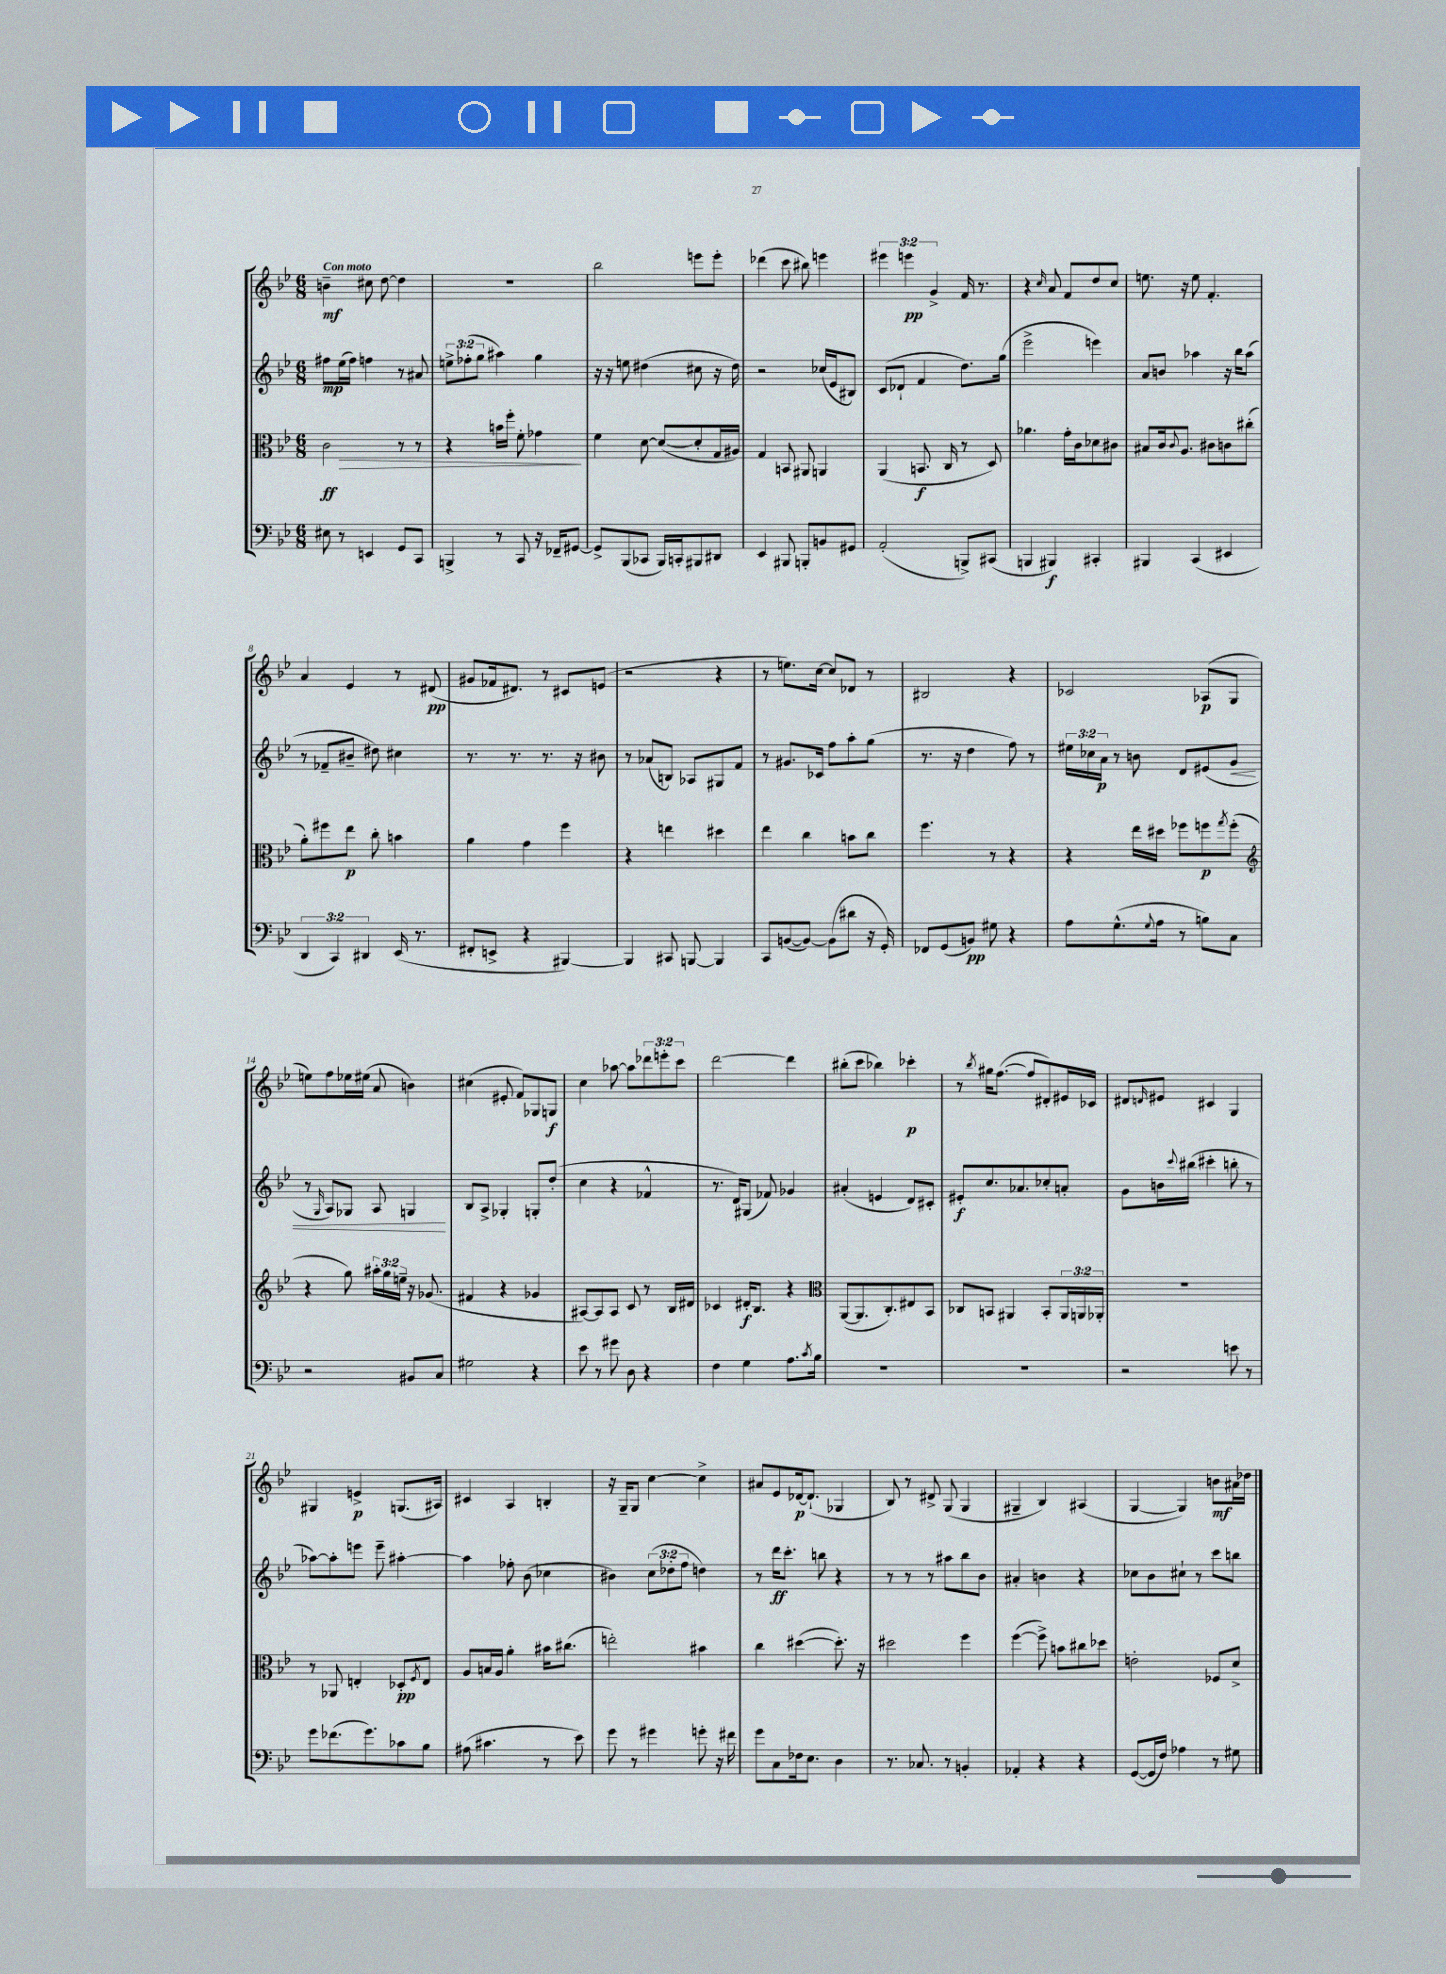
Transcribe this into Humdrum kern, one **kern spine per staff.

**kern	**dynam	**kern	**dynam	**kern	**dynam	**kern	**dynam
*part4	*part4	*part3	*part3	*part2	*part2	*part1	*part1
*staff4	*staff4	*staff3	*staff3	*staff2	*staff2	*staff1	*staff1
*clefF4	*	*clefC3	*	*clefG2	*	*clefG2	*
*k[b-e-]	*	*k[b-e-]	*	*k[b-e-]	*	*k[b-e-]	*
*M6/8	*	*M6/8	*	*M6/8	*	*M6/8	*
=1	=1	=1	=1	=1	=1	=1	=1
!	!	!	!	!	!	!LO:TX:a:B:t=Con moto	!
!	!	!	!LO:HP:b	!	!	!	!
8E#X\	.	2c\	> ff	8ff#X\L	mp	4bn~\	mf
8r	.	.	.	(16ee-\L	.	.	.
.	.	.	.	16ff#\JJ)	.	.	.
4EEn/	.	.	.	4ffn\	.	8cc#X\	.
.	.	.	.	.	.	[8dd\	.
8GG/L	.	8r	.	8r	.	4dd\]	.
8CC/J	.	8r	.	8a#X/	.	.	.
=2	=2	=2	=2	=2	=2	=2	=2
4BBBn^/	.	4r	.	12een^\L	.	2.r	.
.	.	.	.	(12ff-X'\	.	.	.
.	.	.	.	12gg\J	.	.	.
8r	.	16bn\LL	.	4aa#X\)	.	.	.
.	.	16ff'\JJ	.	.	.	.	.
8CC/	.	8f'\	.	.	.	.	.
16r	.	4g-X\	.	4gg\	.	.	.
16FF-X~/KL	.	.	.	.	.	.	.
[8GG#X/J	.	.	.	.	.	.	.
.	.	.	]	.	.	.	.
=3	=3	=3	=3	=3	=3	=3	=3
8GG#^/L]	.	4f\	.	16r	.	2bb-\	.
.	.	.	.	16r	.	.	.
(8BBB-/	.	.	.	8een\	.	.	.
8CC-X/J	.	[8d\	.	(4dd#X\	.	.	.
16BBB-/LL)	.	(8d/L_	.	.	.	.	.
16CCn'/J	.	.	.	.	.	.	.
8BBB#X/	.	8d'/]	.	8cc#X\	.	8eeen\L	.
8DD#X/J	.	16G/L	.	16r	.	8eee'\J	.
.	.	16A#X/JJ)	.	16dd#\)	.	.	.
=4	=4	=4	=4	=4	=4	=4	=4
4EE-/	.	4G/	.	2r	.	(4ddd-X\	.
8BBB#X/	.	8BBn/	.	.	.	8ccc\	.
8BBBn'/L	.	8AA#X/	.	.	.	8bb#X\)	.
8BBn/	.	4AAn/	.	(16cc-X/LL	.	4eeen\	.
.	.	.	.	16e-/J	.	.	.
8GG#X/J	.	.	.	8B#X/J)	.	.	.
=5	=5	=5	=5	=5	=5	=5	=5
(2AA'/	.	(4AA/	.	(8c/L	.	6eee#X\	.
.	.	.	.	8d-X`/J	.	.	.
.	.	.	.	.	.	6eeen\	pp
.	.	8.BBn/	f	4f/	.	.	.
.	.	.	.	.	.	6g^/	.
.	.	16C/	.	.	.	.	.
8BBBn^/L)	.	8r	.	8.dd\L)	.	16f/	.
.	.	.	.	.	.	8.r	.
(8CC#X/J	.	8D/)	.	.	.	.	.
.	.	.	.	(16gg\Jk	.	.	.
=6	=6	=6	=6	=6	=6	=6	=6
4BBBn/	.	4.a-X\	.	2eee-^\	.	4r	.
.	.	.	.	.	.	16qqcc/	.
4BBB#X/)	f	.	.	.	.	8a/	.
.	.	16g'\LL	.	.	.	8f/L	.
.	.	16c\J	.	.	.	.	.
4CC#X'/	.	8d-X\	.	4eeen\)	.	8dd/	.
.	.	8c#X\J	.	.	.	8cc/J	.
=7	=7	=7	=7	=7	=7	=7	=7
4BBB#X/	.	8B#X/L	.	8a/L	.	8.een\	.
.	.	16c/k	.	8bn/J	.	.	.
.	.	8qqc/	.	.	.	.	.
.	.	8.A/J	.	.	.	16r	.
(4CC/	.	.	.	4aa-X\	.	8ee\	.
.	.	8c#X\L	.	.	.	4.f'/	.
4EE#X/	.	8cn\	.	16r	.	.	.
.	.	.	.	16bb-\KL	.	.	.
.	.	(8cc#X'\J	.	(8aa-\J	.	.	.
!!LO:LB:g=z
=8	=8	=8	=8	=8	=8	=8	=8
6DD/	.	8a'\L)	.	8r	.	4a/	.
.	.	8ff#X\	.	8f-X~/L	.	.	.
6CC/)	.	.	.	.	.	.	.
.	.	8ee-\J	p	8b#X~/J	.	4e-/	.
6DD#X/	.	.	.	.	.	.	.
.	.	8cc'\	.	8dd#X\)	.	.	.
(16EE-/	.	4bn\	.	4cc#X\	.	8r	.
8.r	.	.	.	.	.	.	.
.	.	.	.	.	.	(8d#X/	pp
=9	=9	=9	=9	=9	=9	=9	=9
8FF#X'/L	.	4a\	.	8.r	.	8g#X/L	.
8EEn^/J	.	.	.	.	.	16f-X/k	.
.	.	.	.	8.r	.	8.d#X/J)	.
4r	.	4g\	.	.	.	.	.
.	.	.	.	8.r	.	8r	.
[4BBB#X/)	.	4ff\	.	.	.	8c#X/L	.
.	.	.	.	16r	.	.	.
.	.	.	.	8b#X\	.	(8en/J	.
=10	=10	=10	=10	=10	=10	=10	=10
4BBB#/]	.	4r	.	8r	.	2r	.
.	.	.	.	(8a-X/L	.	.	.
8CC#X/	.	4een\	.	8Bn/J)	.	.	.
[8BBBn/	.	.	.	8A-X/L	.	.	.
4BBB/]	.	4dd#X\	.	8G#X/	.	4r	.
.	.	.	.	8f/J	.	.	.
=11	=11	=11	=11	=11	=11	=11	=11
8CC/L	.	4ee-\	.	8r	.	8r	.
([8BBn/	.	.	.	8.g#X/L	.	8.een\L)	.
8BB/J_)	.	4cc\	.	.	.	.	.
.	.	.	.	16c-X/Jk	.	[16cc\Jk	.
(8BB\L]	.	.	.	8ff\L	.	8cc/L]	.
8d#X\J	.	8bn\L	.	8aa'\	.	8d-X/J	.
16r	.	8cc\J	.	(8gg\J	.	8r	.
16GG'/)	.	.	.	.	.	.	.
=12	=12	=12	=12	=12	=12	=12	=12
8FF-X/L	.	4.ff\	.	8.r	.	2B#X/	.
(8GG/	.	.	.	.	.	.	.
.	.	.	.	16r	.	.	.
8BBn/J)	pp	.	.	4dd\	.	.	.
8G#X\	.	8r	.	.	.	.	.
4r	.	4r	.	8ff\)	.	4r	.
.	.	.	.	8r	.	.	.
=13	=13	=13	=13	=13	=13	=13	=13
8A\L	.	4r	.	24ee#X\LL	.	2c-X/	.
.	.	.	.	24cc-X\	.	.	.
.	.	.	.	24a\JJ	p	.	.
(8.G^^\	.	.	.	8r	.	.	.
.	.	16ee-\LL	.	8bn\	.	.	.
8qqG/	.	.	.	.	.	.	.
16A\Jk	.	16dd#X\JJ	.	.	.	.	.
8r	.	8ff-X\L	.	8d/L	.	.	.
8Bn\L)	.	8ffn\	p	(8e#X/	.	(8A-X/L	p
.	.	8qgg/	.	.	.	.	.
!	!	!	!	!	!LO:HP:b	!	!
8C\J	.	(8ff'\J	.	8g/J	<	8G/J	.
!!LO:LB:g=z
=14	=14	=14	=14	=14	=14	=14	=14
*	*	*clefG2	*	*	*	*	*
2r	.	4r	.	8r	.	8een\L)	.
.	.	.	.	16qqG/	.	.	.
.	.	.	.	8A/L)	.	8ff\	.
.	.	8gg\)	.	8G-X/J	.	16ee-X\L	.
.	.	.	.	.	.	(16ee#X\JJ	.
.	.	24aa#X'\LL	.	8A/	.	8a/	.
.	.	24gg\	.	.	.	.	.
.	.	24een~\JJ	.	.	.	.	.
8BB#X/L	.	16r	.	4Gn/	.	4bn\)	.
.	.	(8.g-X/	.	.	.	.	.
8C/J	.	.	.	.	.	.	.
.	.	.	.	.	[	.	.
=15	=15	=15	=15	=15	=15	=15	=15
2G#X\	.	4f#X/	.	8B-/L	.	(4cc#X\	.
.	.	.	.	8A^/J	.	.	.
.	.	4r	.	4G-X'/	.	8e#X'/	.
.	.	.	.	.	.	8f/L)	.
4r	.	4g-X/	.	8Gn'/L	.	8G-X/	.
.	.	.	.	(8dd'/J	.	8Gn/J	f
=16	=16	=16	=16	=16	=16	=16	=16
8e-\	.	[8A#X/L)	.	4cc\	.	4cc\	.
8r	.	8A#/]	.	.	.	.	.
8g#X\	.	8A#/J	.	4r	.	[8aa-X\	.
8D\	.	8c/	.	.	.	8aa-\L]	.
4r	.	8r	.	4f-X^^/	.	12ddd-X\	.
.	.	.	.	.	.	12eeen'\	.
.	.	16B-/LL	.	.	.	.	.
.	.	.	.	.	.	12ccc\J	.
.	.	16d#X/JJ	.	.	.	.	.
=17	=17	=17	=17	=17	=17	=17	=17
4F\	.	4c-X/	.	8.r	.	[2ddd\	.
.	.	.	.	16d/KL)	.	.	.
4G\	.	16d#X'/KL	f	(8G#X/J	.	.	.
.	.	8.B-/J	.	.	.	.	.
.	.	.	.	8f-X/)	.	.	.
8.A\L	.	4r	.	4g-X/	.	4ddd\]	.
8qc/	.	.	.	.	.	.	.
16B-\Jk	.	.	.	.	.	.	.
=18	=18	=18	=18	=18	=18	=18	=18
*	*	*clefC3	*	*	*	*	*
2.r	.	([8AA/L	.	(4a#X'/	.	(8bb#X'\L	.
.	.	8.AA/]	.	.	.	8ccc\J	.
.	.	.	.	4en/	.	4bb-X\)	.
.	.	8.C'/)	.	.	.	.	.
.	.	8E#X/	.	8d/L)	.	4ccc-X'\	p
.	.	8BB-/J	.	8c#X'/J	.	.	.
=19	=19	=19	=19	=19	=19	=19	=19
2.r	.	8C-X/L	.	8e#X'/L	f	8r	.
.	.	.	.	.	.	8qbb-/	.
.	.	8BBn/J	.	8.cc/	.	16gg#X\KL	.
.	.	.	.	.	.	([8.ff\J	.
.	.	4AA#X/	.	.	.	.	.
.	.	.	.	8.a-X/	.	.	.
.	.	.	.	.	.	8ff/L]	.
.	.	8BB'/L	.	8cc-X'/	.	8d#X'/)	.
.	.	24AA#/L	.	8an'/J	.	16e#X/L	.
.	.	24AAn/	.	.	.	.	.
.	.	.	.	.	.	16c-X/JJ	.
.	.	24AA-X'/JJ	.	.	.	.	.
=20	=20	=20	=20	=20	=20	=20	=20
2r	.	2.r	.	8g\L	.	8d#X/L	.
.	.	.	.	.	.	16qqdn/	.
.	.	.	.	16bn\L	.	8e#X/J	.
.	.	.	.	8qqccc/	.	.	.
.	.	.	.	(16bb#X\JJ	.	.	.
.	.	.	.	4ccc#X'\	.	4c#X/	.
8en\	.	.	.	8bbn'\	.	4G/	.
8r	.	.	.	8r	.	.	.
!!LO:LB:g=z
=21	=21	=21	=21	=21	=21	=21	=21
8g\L	.	8r	.	[8aa-X\L)	.	4G#X/	.
(8.f-X\	.	8AA-X/	.	8aa-'\]	.	.	.
.	.	4En'/	.	8eeen\J	.	4en^/	p
8.g\)	.	.	.	.	.	.	.
.	.	.	.	8eee~\	.	.	.
8c-X\	.	8D-X'/L	pp	[4aa#X'\	.	(8.Gn/L	.
.	.	8qF/	.	.	.	.	.
8B-\J	.	8E/J	.	.	.	.	.
.	.	.	.	.	.	16A#X/Jk)	.
=22	=22	=22	=22	=22	=22	=22	=22
(8A#X\	.	8A/L	.	4aa#\]	.	4c#X/	.
4.c#X\	.	16Bn/L	.	.	.	.	.
.	.	16A/JJ	.	.	.	.	.
.	.	4a'\	.	8ff-X'\	.	4A/	.
.	.	.	.	(8b-\	.	.	.
8r	.	16b#X\KL	.	4cc-X\	.	4Bn'/	.
.	.	(8.cc#X\J	.	.	.	.	.
8e-\)	.	.	.	.	.	.	.
=23	=23	=23	=23	=23	=23	=23	=23
8g\	.	2een'\)	.	4b#X\)	.	16r	.
.	.	.	.	.	.	16G~/KL	.
8r	.	.	.	.	.	8G/J	.
4g#X\	.	.	.	(12cc\L	.	[4cc\	.
.	.	.	.	12dd-X'\	.	.	.
.	.	.	.	12ff\J	.	.	.
8gn'\	.	4b#X\	.	4ddn\)	.	4cc^\]	.
16r	.	.	.	.	.	.	.
16f#X\	.	.	.	.	.	.	.
=24	=24	=24	=24	=24	=24	=24	=24
8g\L	.	4cc\	.	8r	.	8a#X/L	.
8C\	.	.	.	16ddd\KL	ff	8e-/	.
.	.	.	.	8.ccc'\J	.	.	.
16F-X\k	.	([4dd#X\	.	.	.	[16d-X/k	p
8.E-\J	.	.	.	.	.	(8.d-`/J]	.
.	.	.	.	8bbn\	.	.	.
4D\	.	8.dd#'\])	.	4r	.	4G-X/	.
.	.	16r	.	.	.	.	.
=25	=25	=25	=25	=25	=25	=25	=25
8.r	.	2dd#X\	.	8r	.	8B-/)	.
.	.	.	.	8r	.	8r	.
8.C-X/	.	.	.	.	.	.	.
.	.	.	.	8r	.	8d#X^/	.
8r	.	.	.	8aa#X\L	.	(8G/	.
4BBn'/	.	4ff\	.	8bb-\	.	4G/	.
.	.	.	.	8b-\J	.	.	.
=26	=26	=26	=26	=26	=26	=26	=26
4AA-X'/	.	([4ff\	.	4a#X'/	.	4G#X~/	.
4r	.	8ff^\])	.	4bn\	.	4B-/)	.
.	.	8bn\L	.	.	.	.	.
4r	.	8cc#X\	.	4r	.	(4A#X/	.
.	.	8dd-X\J	.	.	.	.	.
=27	=27	=27	=27	=27	=27	=27	=27
([8GG/L	.	2en'\	.	8cc-X\L	.	[4G/	.
16GG/L]	.	.	.	8b-\	.	.	.
16F/JJ)	.	.	.	.	.	.	.
4A-X\	.	.	.	8cc#X`\J	.	4G/])	.
.	.	.	.	8r	.	.	.
8r	.	8F-X/L	.	8ccc\L	.	8bn\L	mf
8G#X\	.	8d^/J	.	8bbn\J	.	16a#X\L	.
.	.	.	.	.	.	16dd-X\JJ	.
==	==	==	==	==	==	==	==
*-	*-	*-	*-	*-	*-	*-	*-
